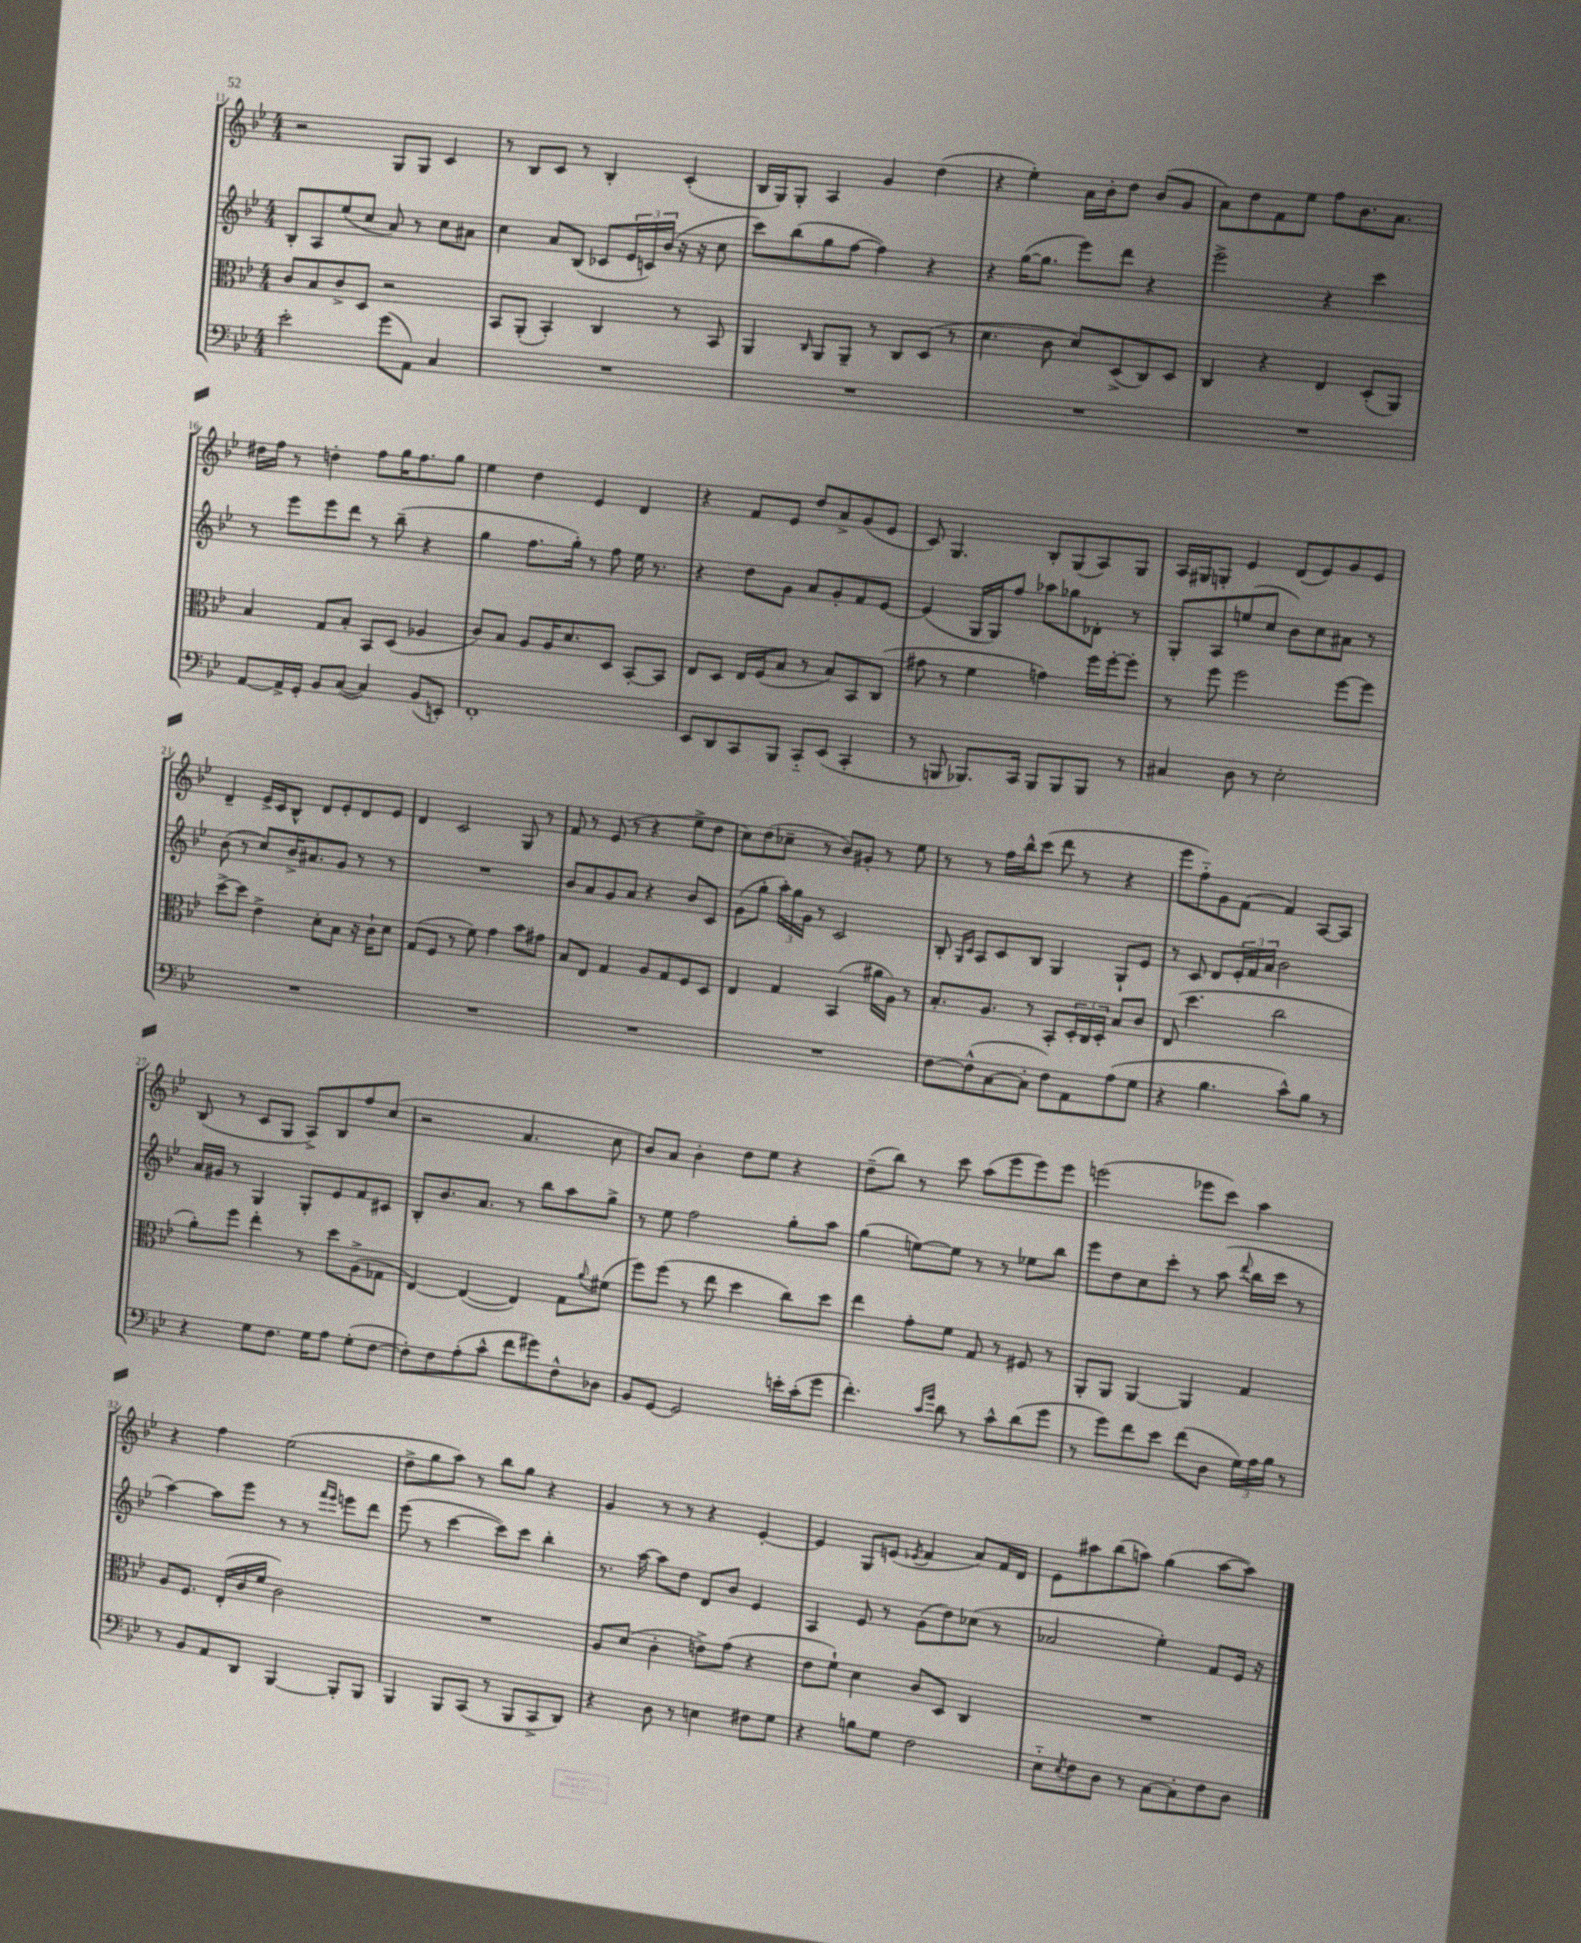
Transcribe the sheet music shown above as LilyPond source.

<<
\new StaffGroup <<
\new Staff = "s0" {
    \clef treble \key bes \major \numericTimeSignature \time 4/4
    r2 g8 g8 c'4 |
    r8 bes8 c'8 r8 bes4-. c'4-.( |
    bes16 g16) g8-. a4 g'4 d''4( |
    r4 ees''4-.) a'16 bes'16-. d''8 bes'8( g'8 |
    a'8) d''8 f'8 ees''8 f''8 bes'8. a'8. |
    dis''16 f''16 r8 d''4-. f''8 g''16 f''8. g''8 |
    ees''4 d''4 ees'4 d'4 |
    r4 f'8 ees'8 d''8 a'8-> g'8( ees'8 |
    c'8) g4. bes8-. g8( a8) g8 |
    a16 gis16 g8-. ees'4 d'8( ees'8) g'8 ees'8 |
    d'4-- ees'16-> c'16 bes8-^ d'8 ees'8-. d'8 ees'8 |
    d'4 c'2 g8 r8 |
    f'8 r8 ees'8( r8 r4 ees''8-> d''8 |
    c''8) d''8( ces''8-- r8 bes'8) gis'8-. r8 ees''8 |
    r8 r8 f''16 bes''16-^ c'''8( d'''8 r8 r4 |
    ees'''8 f''8-_) g'8 f'8( f'4) a8~ a8 |
    bes8( r8 c'8 g8 a8->) bes8 f''8 c''8( |
    r2 a'4. c''8 |
    bes'8) a'8 bes'4-. d''8 ees''8 r4 |
    d''8--( bes''8) r8 c'''8 a''8( ees'''8 ees'''8) ees'''8 |
    e'''2( ees'''8 c'''8) a''4 |
    r4 f''4 ees''2( |
    d''8-> g''8 a''8) r8 bes''8 g''8 r4 |
    g'4 r8 r8 r4 ees'4~-. |
    ees'4 g8 e'8( \acciaccatura { ees'8 } f'4 a'8) f'16 d'16 |
    ees'8 ais''8 bes''8( a''8) g''4( a''8~ a''8) \bar "|." |
}
\new Staff = "s1" {
    \clef treble \key bes \major \numericTimeSignature \time 4/4
    bes8-. a8 ees''8( c''8 a'8) r8 c''8 ais'8 |
    c''4 a'8 bes8( ces'8 \tuplet 3/2 { ees'16 c'16) bes'16( } r16 r16 c''8 |
    c'''8) bes''8( g''8 f''8~ f''4) r4 |
    r4 g''16~( g''8. ees'''8) d'''8 r4 |
    ees'''2-> r4 c'''4 |
    r8 ees'''8 ees'''8 d'''8 r8 bes''8--( r4 |
    g''4 f''8. g''16-.) r8 f''8 ees''16 r8. |
    r4 d''8 g'8 a'8 g'8-. f'8 ees'8~ |
    ees'4( g16 g16) f''8 aes''8 ges''8 des'8-. r8 |
    g8-. a8 e''8( c''8 bes'8) c''8 ais'8 r8 |
    bes'8( r8 c''8) bes'16-> ais'8. g'8 r8 r8 |
    R1 |
    bes'8 a'8 g'8 a'8 r4 bes'8 c'8 |
    g'8( g''8-. \tuplet 3/2 { a''16-.) g''16 g'16 } r8 c'2 |
    bes8-. \grace { g16 c'16 } a8 c'8 bes8 g4 g8-! ees'8 |
    r8 c'8 d'8 \tuplet 3/2 { ees'16-. f'16 a'16 } bes'2 |
    a'16 gis'16 r8 g4 g8-. ees'8 f'8 cis'8 |
    bes8-. bes'8. a'8. r8 bes''8 a''8 g''8-> |
    r8 ees''8 f''2 g''8-. a''8 |
    g''4( e''8~) e''8 r8 r8 ees''8 bes''8 |
    ees'''8 d''8 c''8 c'''8-. r8 a''8( \appoggiatura { d'''8 } bes''16 c'''16 r8 |
    a''4~) a''8 ees'''8 r8 r8 \grace { f'''16 ees'''16 } e'''8 d'''8 |
    ees'''8( r8 c'''4~ c'''8) c'''8 bes''4-. |
    r8. a''16~ a''8 d''8 d'8 bes'8 ees'4 |
    a4 ees'8 r8 g'8( d''8) ces''8( r8 |
    aes'2 ees''4-.) f'8 ees'16 r16 \bar "|." |
}
\new Staff = "s2" {
    \clef alto \key bes \major \numericTimeSignature \time 4/4
    c'8 bes8 c'8-> d8 r2 |
    bes,8 a,8-.( bes,4-.) c4 r8 bes,8 |
    a,4 \grace { c16 } a,8 a,8-- r8 c8 d8( r8 |
    d'4. c'8 d'8) d8->( c8) d8 |
    c4 r4 ees4 d8-.( a,8) |
    bes4 g8 bes8-. bes,8 d8( aes4 |
    c'8) bes8 a8 a16 d'8. d8 bes,8~-. bes,8 |
    ees8 d8 ees16 f16( bes8 r8 bes8) bes,8 c8( |
    gis'8 r8 f'4 g'4) f''16 f''16~-. f''8-. |
    r8 f''8 f''2 f''8~ f''8 |
    d''8~-> d''8 ees'4-> d'8-. bes8 r16 c'16-! d'8 |
    g8( f8 r8 f'8) g'4 bes'8 gis'8 |
    bes8 ees8 g4 a8 g8 f8 d8 |
    ees4 g4 bes,4( ais'16 a16) r8 |
    bes8.-. a8. r8 bes,8-. \tuplet 3/2 { d16-. c16 d16-. } bes8 c'8 |
    ees8( d''4. c''2 |
    a'8-.) f''8 ees''4-. r8 d''8 a8->( ges8 |
    ees4~) ees4~( ees4) g8 \appoggiatura { a'8 } fis'8( |
    f''8) f''8( r8 ees''8 d''4 c''8) d''8 |
    ees''4 g'8-. f'8 g8 r8 fis8 r8 |
    a,8-. a,8 a,4~ a,4 g4 |
    a8 f8. ees16-.( c'16 f'16 c'2) |
    R1 |
    a8 d'8( c'4-. e'8->) g'8( r4 |
    ees'8 f'8-!) d'4 c'8 d8 c4 |
    R1 \bar "|." |
}
\new Staff = "s3" {
    \clef bass \key bes \major \numericTimeSignature \time 4/4
    ees'2-. g'8( a,8) c4 |
    R1 |
    R1 |
    R1 |
    R1 |
    a,8~ a,16-> g,16-. bes,8 c8~( c4) bes,8( e,8-.) |
    f,1-. |
    ees,8 d,8 c,8 bes,,8 c,8-_ ees,8( c,4-. |
    r8 b,,8 bes,,8.) c,16 bes,,8 bes,,8 bes,,8 r8 |
    cis4 d8 r8 ees2-. |
    R1 |
    R1 |
    R1 |
    R1 |
    f8~ f8-^( c8~ c8-. f8) a,8 a8( g8 |
    r4 bes4. c'8-^) bes8 r8 |
    r4 g8 f8. g16 a8 g8-.( f8~ |
    f8-.) f8 a8-.( c'8-^ f'8 gis'8) f8-^ des8 |
    bes,8 g,8~ g,2 e'16-. c'16-.( g'8 |
    f'4.-.) \grace { c'16 g'16 } d'8 r8 c'8-^ d'8( g'8 |
    r8 g'8) f'8 ees'8 f'8( d8 \tuplet 3/2 { g16) a16 bes16 } r8 |
    r8 bes,8 a,8 d,8 bes,,4~ bes,,8-. bes,,8 |
    bes,,4 bes,,8 c,8( r8 bes,,8 c,8-> d,8) |
    r4 d8 r8 e4 fis8 g8 |
    r4 b8 g8 f2 |
    ees8-_ \acciaccatura { ees8 } f8 d8 r8 c8~ c8-. f8 d8 \bar "|." |
}
>>
>>
\layout { \context { \Score currentBarNumber = #11 } }
